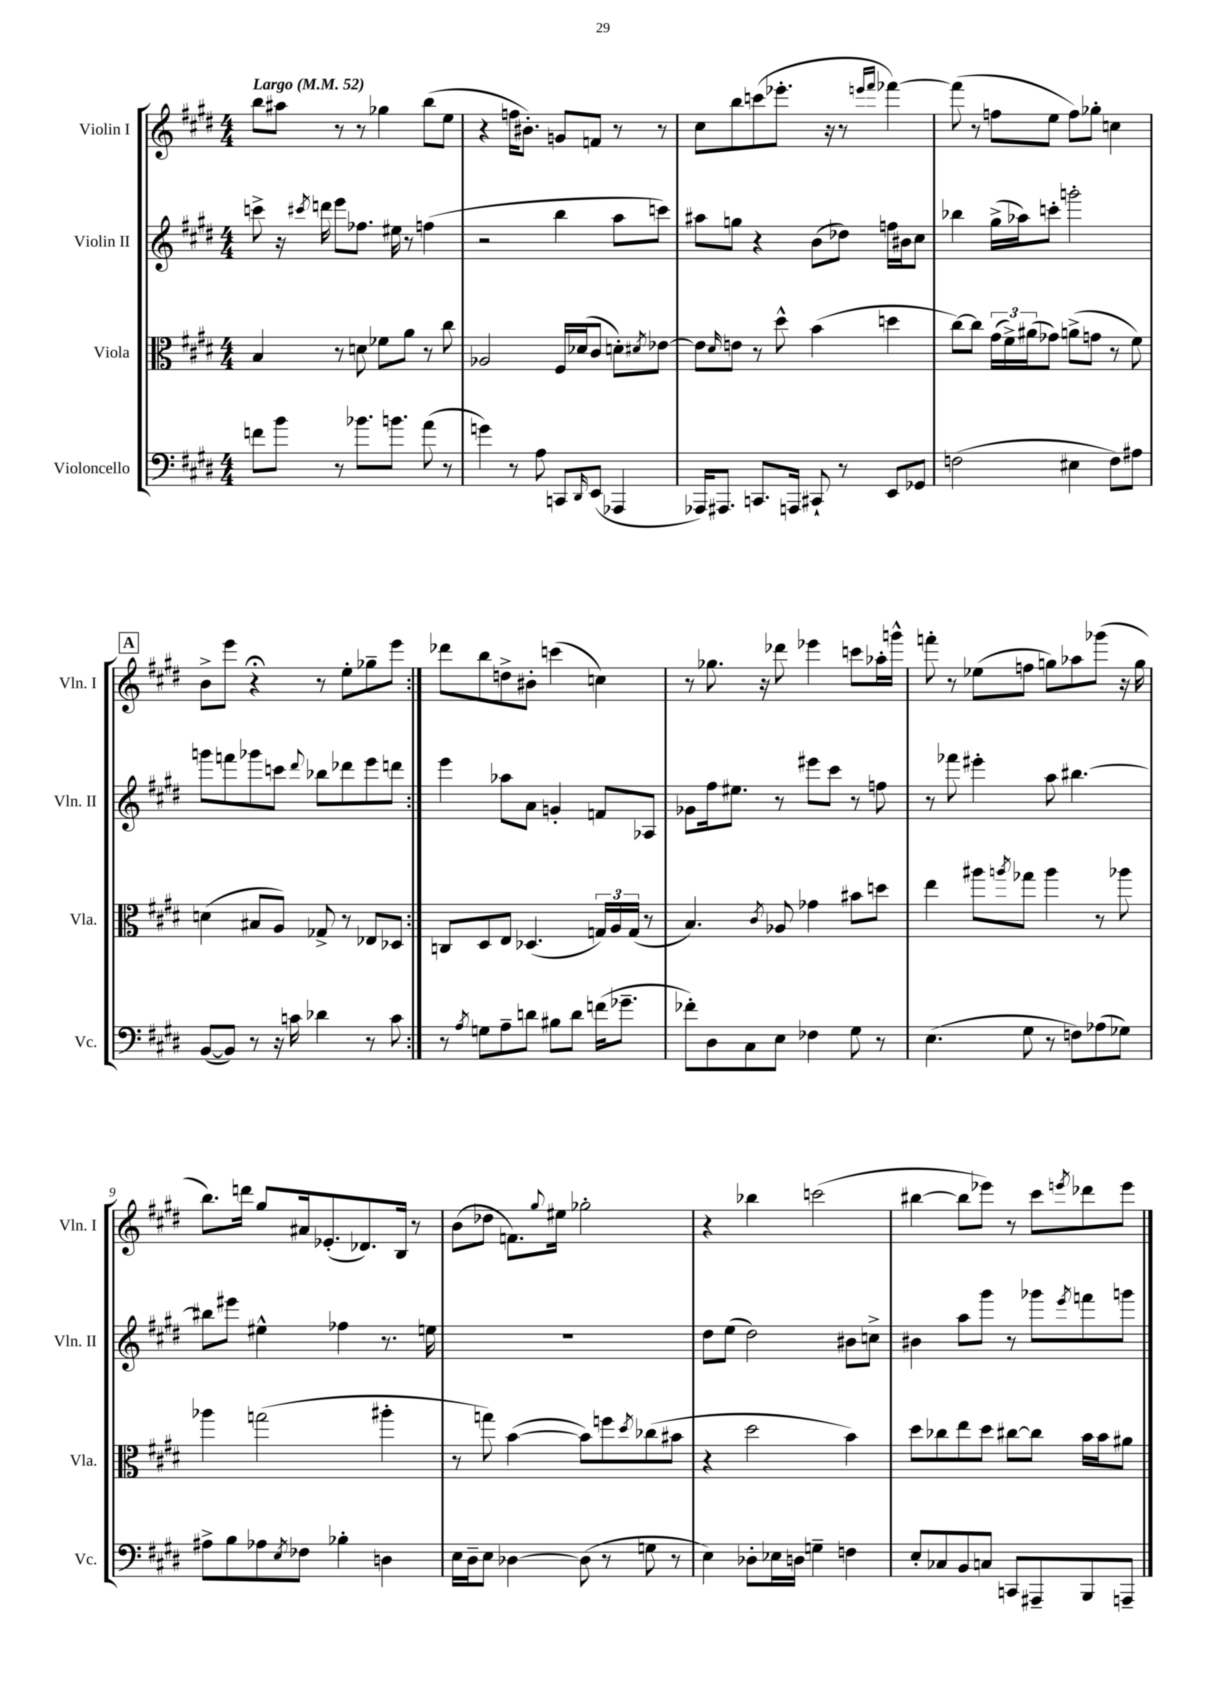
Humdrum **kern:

**kern	**kern	**kern	**kern
*part4	*part3	*part2	*part1
*staff4	*staff3	*staff2	*staff1
*I"Violoncello	*I"Viola	*I"Violin II	*I"Violin I
*I'Vc.	*I'Vla.	*I'Vln. II	*I'Vln. I
*clefF4	*clefC3	*clefG2	*clefG2
*k[f#c#g#d#]	*k[f#c#g#d#]	*k[f#c#g#d#]	*k[f#c#g#d#]
*M4/4	*M4/4	*M4/4	*M4/4
*MM52	*MM52	*MM52	*MM52
=1	=1	=1	=1
!	!	!	!LO:TX:a:B:t=Largo
8fn\L	4B/	8cccn^\	8bb\L
8b\J	.	16r	8aa#X\J
.	.	8qccc#X/	.
.	.	16dddn\	.
8r	8r	8eee\L	8r
8.b-X\L	8dn\	8.ff-X\J	8r
.	8f-X\L	.	4gg-X\
8.bn\J	.	16ee#X\	.
.	8a\J	8r	.
(8a\	8r	(4ffn\	(8bb\L
8r	8cc#\	.	8ee\J
=2	=2	=2	=2
4gn\)	2A-X/	2r	4r
8r	.	.	16ffn\KL
.	.	.	8.b#X'\J)
8A\	.	.	.
8CCn/L	16F#/LL	4bb\	8gn/L
.	(16d-X/J	.	.
16qqDD#/	.	.	.
(8EE/J	8c#/J	.	8fn/J
4AAA-X/	8dn'\L)	8aa\L	8r
.	8qd#X/	.	.
.	[8e-X\J	8cccn\J)	8r
=3	=3	=3	=3
16AAA-X/KL)	8e-\L]	8aa#X\L	8cc#\L
8.AAA#X/J	.	.	.
.	16qqd#/	.	.
.	8en\J	8ggn\J	8bb\
8.CCn/L	8r	4r	(8cccn\
.	8dd#^^\	.	8.eee-X'\J
16AAAn/Jk	.	.	.
8CC#X`/	(4b\	(8b\L	.
.	.	.	16r
8r	.	8dd-X\J)	8r
.	.	.	16qqeeen/LL
.	.	.	16qqfff#/JJ
8EE/L	4ddn\	16ffn\LL	[4fff-X\)
.	.	16b#X\J	.
8GG-X/J	.	8cc#\J	.
=4	=4	=4	=4
(2Fn\	[8cc#\L)	4bb-X\	(8fff-\]
.	8cc#\J]	.	8r
.	(24g#\LL	(16gg#^\LL	8ffn\L
.	24f#^\)	.	.
.	.	16aa-X\J)	.
.	(24a#X\J	.	.
.	8g-X\J)	8cccn'\J	8ee\J
4E#X\	(8an^\L	2gggn'\	8ff\L)
.	8gn\J	.	8gg-X'\J
8F\L)	8r	.	4ccn\
8A#X\J	8f#\)	.	.
!!LO:LB:g=z
!!LO:REH:place=s1:t=A
=5	=5	=5	=5
([8BB/L	(4dn\	8gggn\L	8b^\L
8BB/J])	.	8fffn\	8eee\J
8r	8B#X/L	8ggg-X\	4r;<
16r	8A/J)	8cccn\J	.
16cn\	.	.	.
.	.	8qqddd#/	.
4d-X\	8G-X^/	8bb-X\L	8r
.	8r	8ddd-X\	8ee'\L
8r	8E-X/L	8eee\	8gg-X~\
8c\	8D-X/J	8dddn\J	8eee\J
=6:|!	=6:|!	=6:|!	=6:|!
8r	8Cn/L	4eee\	8ddd-X\L
8qA/	.	.	.
8Gn\L	8D#/	.	8bb\
8A~\	8E/J	8aa-X\L	8ddn^\
8dn\J	(4.D-X/	8a\J	8b#X'\J
8B#X\L	.	4gn'/	(4cccn\
8d\J	.	.	.
(16fn\KL	24Gn/LL)	8fn/L	4ccn\)
.	24A/	.	.
8.g-X~\J	.	.	.
.	(24G/JJ	.	.
.	8r	8A-X/J	.
=7	=7	=7	=7
8f-X'\L)	4.B/)	8g-X\L	8r
8D#\	.	16ff#\k	8.gg-X\
.	.	8.ee#X\J	.
8C#\	.	.	.
.	.	.	16r
.	8qc#/	.	.
8E\J	8A-X/	8r	8ddd-X\
4F-X\	4g-X\	8eee#X\L	4eee-X\
.	.	8ccc#\J	.
8G#\	8b#X\L	8r	8cccn\L
8r	8ddn\J	8ffn\	16aa-X'\L
.	.	.	16gggn^^\JJ
=8	=8	=8	=8
(4.E\	4ee\	8r	8fffn'\
.	.	8fff-X\	8r
.	8aa#X\L	4eee#X'\	(8ee-X\L
.	8qaan/	.	.
8G#\	8gg-X\J	.	8ffn\J
8r	4aa\	8aa\	8ggn\L)
8Fn\L)	.	[4.bb#X\	8aa-X\
(8A-X\	8r	.	(8ggg-X\J
8G-X\J)	8aa-X\	.	16r
.	.	.	16gg\
!!LO:LB:g=z
=9	=9	=9	=9
8A#X^\L	4aa-X\	8bb#X\L]	8.bb\L)
8B\	.	8eee#X\J	.
.	.	.	16dddn\Jk
8A-X\	(2ggn\	4ee#X^^\	8gg#/L
8qE/	.	.	.
8F-X\J	.	.	16a#X/k
.	.	.	(8.e-X'/
4B-X'\	.	4ff-X\	.
.	.	.	8.d-X/)
4Dn\	4aa#X'\	8.r	.
.	.	.	16B/Jk
.	.	.	8r
.	.	16een\	.
=10	=10	=10	=10
16E\LL	8r	1r	(8b\L
16D#~\J	.	.	.
8E\J	8ggn\)	.	8dd-X\J
[4D-X\	([4b\	.	8.fn\L)
.	.	.	8qqgg#/
.	.	.	16ee#X\Jk
(8D-\]	8b\L])	.	2gg-X'\
8r	8ffn\	.	.
.	8qdd#/	.	.
8Gn\	(8cc-X\	.	.
8r	8b#X\J	.	.
=11	=11	=11	=11
4E\)	4r	8dd#\L	4r
.	.	(8ee\J	.
8D-X'\L	2dd#\	2dd#\)	4bb-X\
16E-X\L	.	.	.
16Dn\JJ	.	.	.
4Gn~\	.	.	(2cccn\
4Fn\	4b\)	8b#X\L	.
.	.	8ccn^\J	.
=12	=12	=12	=12
8E'/L	8dd#\L	4b#X\	[4bb#X\
8C-X/	8cc-X\	.	.
8BB/	8ee\	8aa\L	8bb#\L]
8Cn/J	8dd#\J	8ggg#\J	8eee-X\J)
8CCn/L	[8cc#X\L	8r	8r
8AAA#X~/	8cc#\J]	8ggg-X\L	8ccc#\L
.	.	8qeee/	8qeeen/
8BBB/	16b\LL	8fffn\	8ddd-X\
.	16b\J	.	.
8AAAn~/J	8a#X\J	8gggn\J	8eee\J
==	==	==	==
*-	*-	*-	*-
